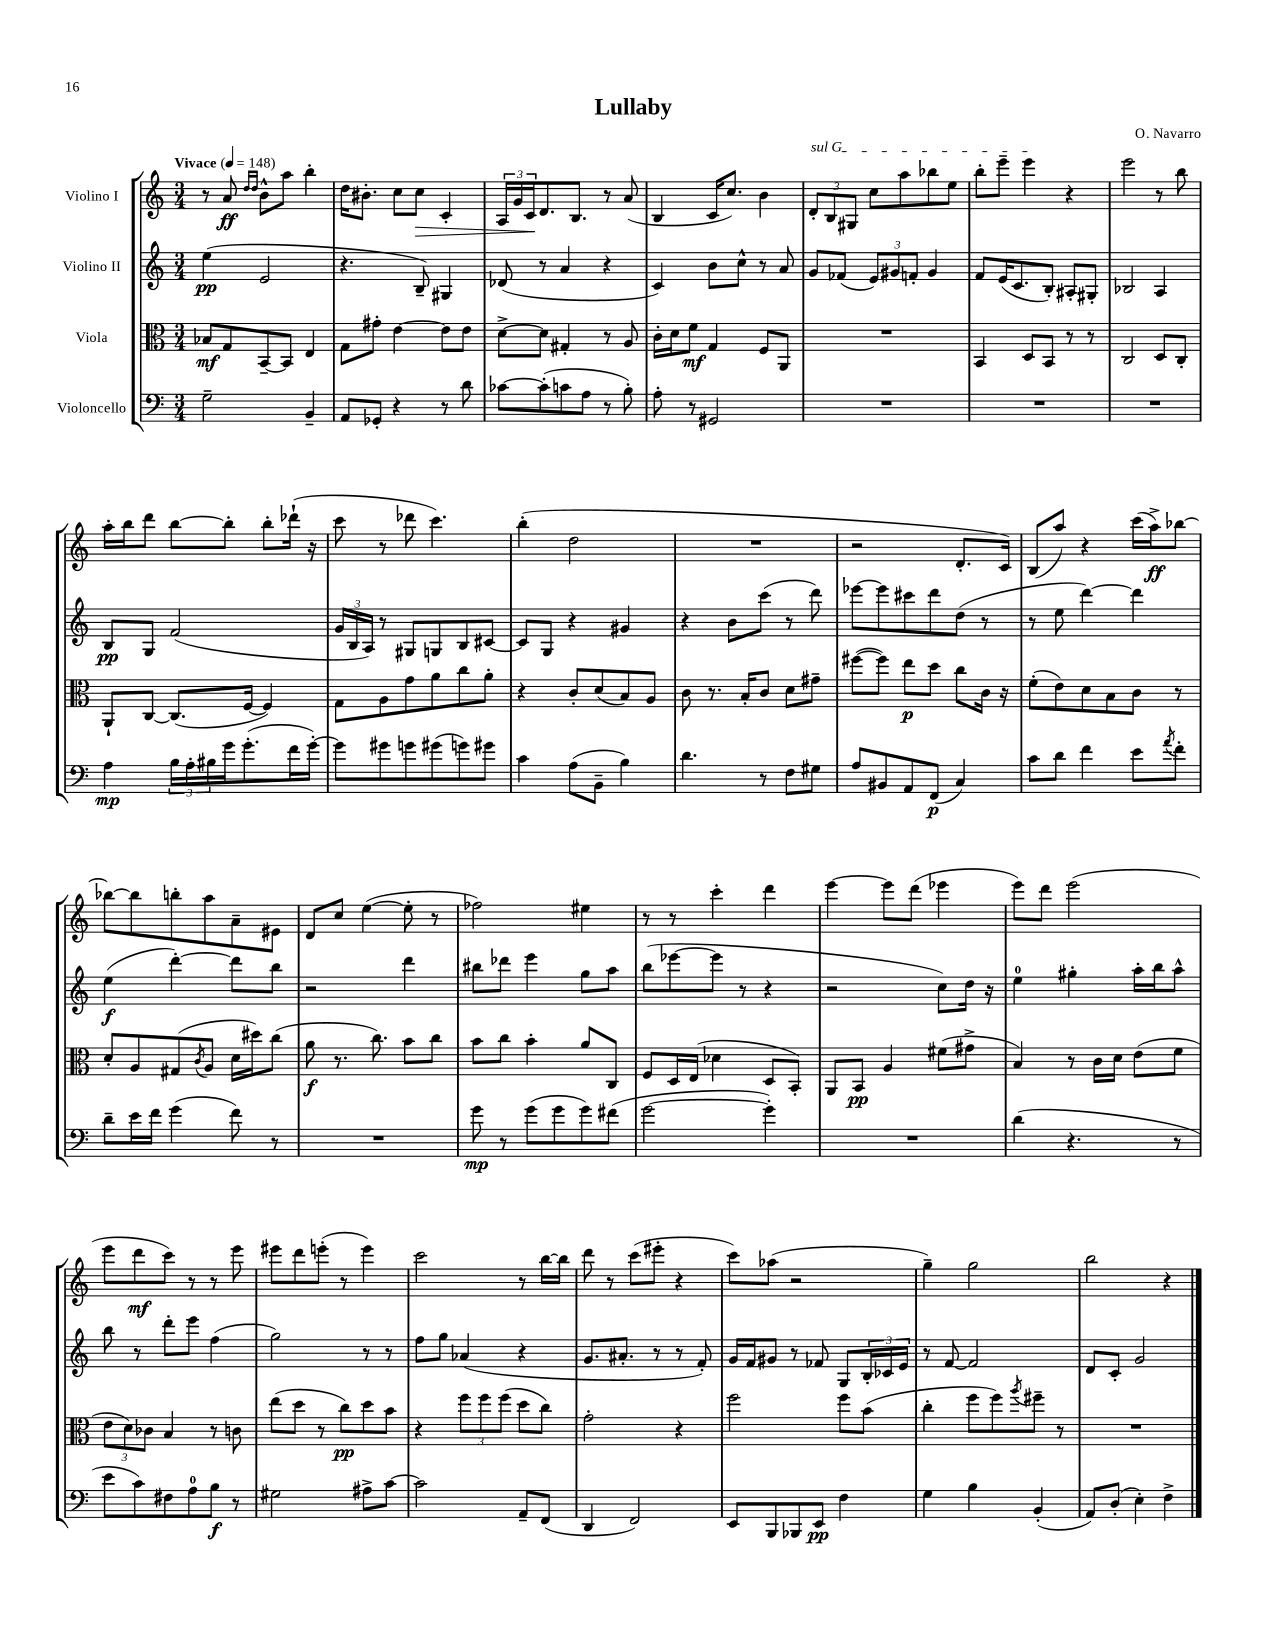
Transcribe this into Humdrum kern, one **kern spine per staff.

**kern	**kern	**kern	**kern
*staff4	*staff3	*staff2	*staff1
*clefF4	*clefC3	*clefG2	*clefG2
*k[]	*k[]	*k[]	*k[]
*M3/4	*M3/4	*M3/4	*M3/4
*MM148	*MM148	*MM148	*MM148
2G~	8B-	(4ee	8r
.	8G	.	8a
.	.	.	16qqdd
.	.	.	16qqdd
.	[8BB~	2e	8b^^
.	8BB]	.	8aa
4BB~	4E	.	4bb'
=	=	=	=
8AA	8G	4.r	16dd
.	.	.	8.b#'
8GG-'	8g#'	.	.
4r	[4e	.	8cc
.	.	8B~)	8cc
8r	8e]	4G#	4c'
8d	8e	.	.
=	=	=	=
[8c-	[8d^	(8d-	24A
.	.	.	24g
.	.	.	24c
(8c-']	8d]	8r	8.d
8c	4G#'	4a	.
.	.	.	8.B
8A	.	.	.
8r	8r	4r	8r
8B')	8A	.	(8a
=	=	=	=
8A'	16c'	4c)	4B
.	16d	.	.
8r	8f	.	.
2GG#	4G	8b	16c
.	.	.	8.cc)
.	.	8cc^^	.
.	8F	8r	4b
.	8AA	8a	.
=	=	=	=
2.r	2.r	8g	12d'
.	.	.	12B
.	.	(8f-	.
.	.	.	12G#
.	.	12e)	8cc
.	.	12g#	.
.	.	.	8aa
.	.	12f'	.
.	.	4g#	8bb-
.	.	.	8ee
=	=	=	=
2.r	4BB	8f	8bb'
.	.	(16e	8eee~
.	.	8.c	.
.	8D	.	4eee
.	8BB	8B')	.
.	8r	8A#'	4r
.	8r	8G#'	.
=	=	=	=
2.r	2C	2B-	2eee
.	8D	4A	8r
.	8C'	.	8bb
=	=	=	=
4A	8AA`	8B	16aa'
.	.	.	16bb
.	[8C	8G	8ddd
24B	(8.C]	(2f	[8bb
24A'	.	.	.
24B#	.	.	.
16g	.	.	8bb']
(8.g'	[16F	.	.
.	4F])	.	8bb'
16f	.	.	(16ddd-`
[16g')	.	.	16r
=	=	=	=
8g]	8G	24g	8ccc
.	.	24B	.
.	.	24A)	.
8g#	8A	8r	8r
8g	8g	8G#	8ddd-
(8g#	8a	8G	4.ccc)
8g)	8cc	8B	.
8g#	8a'	[8c#	.
=	=	=	=
4c	4r	8c#]	(4bb'
.	.	8G	.
(8A	8c'	4r	2dd
8BB~	(8d	.	.
4B)	8B)	4g#	.
.	8A	.	.
=	=	=	=
4.d	8c	4r	2.r
.	8.r	.	.
.	.	8b	.
.	16B'	.	.
8r	8c	(8ccc	.
8F	8d	8r	.
8G#	8g#~	8ddd)	.
=	=	=	=
8A	([8ff#	[8eee-	2r
8BB#	8ff#])	8eee-]	.
8AA	8ee	8ccc#	.
(8FF	8dd	8ddd	.
4C)	8cc	(8dd	8.d'
.	16c	8r	.
.	16r	.	16c)
=	=	=	=
8c	(8f'	8r	(8B
8d	8e)	8ee	8aa)
4f	8d	[4ddd)	4r
.	8B	.	.
8e	8c	4ddd]	(16ccc
.	.	.	16aa^)
8qa	.	.	.
8f'	8r	.	[8bb-
=	=	=	=
8d~	8d'	(4ee	8bb-_
16e	8A	.	8bb-]
16f	.	.	.
(4g	(8G#	[4ddd')	8bb'
.	8qc	.	.
.	8A	.	8aa
8f)	16d	8ddd]	8a~
.	16dd#)	.	.
8r	(8cc	8bb	8e#
=	=	=	=
2.r	8a	2r	8d
.	8.r	.	8cc
.	.	.	([4ee
.	8.cc)	.	.
.	8b	4ddd	8ee']
.	8cc	.	8r
=	=	=	=
8g	8b	8bb#	2ff-)
8r	8cc	8ddd-	.
(8g	4b'	4eee	.
8g	.	.	.
8g)	8a	8gg	4ee#
(8f#	8C	8aa	.
=	=	=	=
[2g	8F	(8bb	8r
.	16D	[8eee-	8r
.	(16E	.	.
.	4d-	8eee-]	4ccc'
.	.	8r	.
4g'])	8D	4r	4ddd
.	8BB')	.	.
=	=	=	=
2.r	8AA	2r	[4eee
.	8BB	.	.
.	4A	.	8eee]
.	.	.	(8ddd
.	(8f#	8cc)	4eee-
.	8g#^	16dd	.
.	.	16r	.
=	=	=	=
(4d	4B)	4ee	8eee)
.	.	.	8ddd
4.r	8r	4gg#'	(2eee
.	16c	.	.
.	16d	.	.
.	(8e	16aa'	.
.	.	16bb	.
8r	8f	8aa^^	.
=	=	=	=
8e	12e	8bb	8eee
.	12d)	.	.
8c)	.	8r	8ddd
.	12c-	.	.
8F#	4B	8ddd'	8ccc)
8A	.	8eee	8r
8B	8r	(4ff	8r
8r	8c	.	8eee
=	=	=	=
2G#	(8ee	2gg)	8eee#
.	8dd	.	8ddd
.	8r	.	(8eee'
.	8cc)	.	8r
8A#^	8dd	8r	4eee)
[8c	8b	8r	.
=	=	=	=
2c]	4r	8ff	2ccc
.	.	8gg	.
.	12ff	(4a-	.
.	12ff	.	.
.	(12ff	.	.
8AA~	8dd	4r	8r
(8FF	8cc)	.	[16bb
.	.	.	16bb]
=	=	=	=
4DD	2g'	8.g	8ddd
.	.	.	8r
.	.	8.a#'	.
2FF)	.	.	(8ccc
.	.	8r	8eee#'
.	4r	8r	4r
.	.	8f')	.
=	=	=	=
8EE	2ff	16g	8ccc)
.	.	16f	.
8BBB	.	8g#	(8aa-
8BBB-	.	8r	2r
8EE	.	8f-	.
4F	8ff	8G	.
.	(8b	24B'	.
.	.	24c-	.
.	.	24e	.
=	=	=	=
4G	4cc'	8r	4gg~)
.	.	[8f	.
4B	8ff	2f]	2gg
.	8ff)	.	.
.	8qaa	.	.
(4BB'	8ff#~	.	.
.	8r	.	.
=	=	=	=
8AA)	2.r	8d	2bb
(8D'	.	8c'	.
4E')	.	2g	.
4F^	.	.	4r
==	==	==	==
*-	*-	*-	*-
